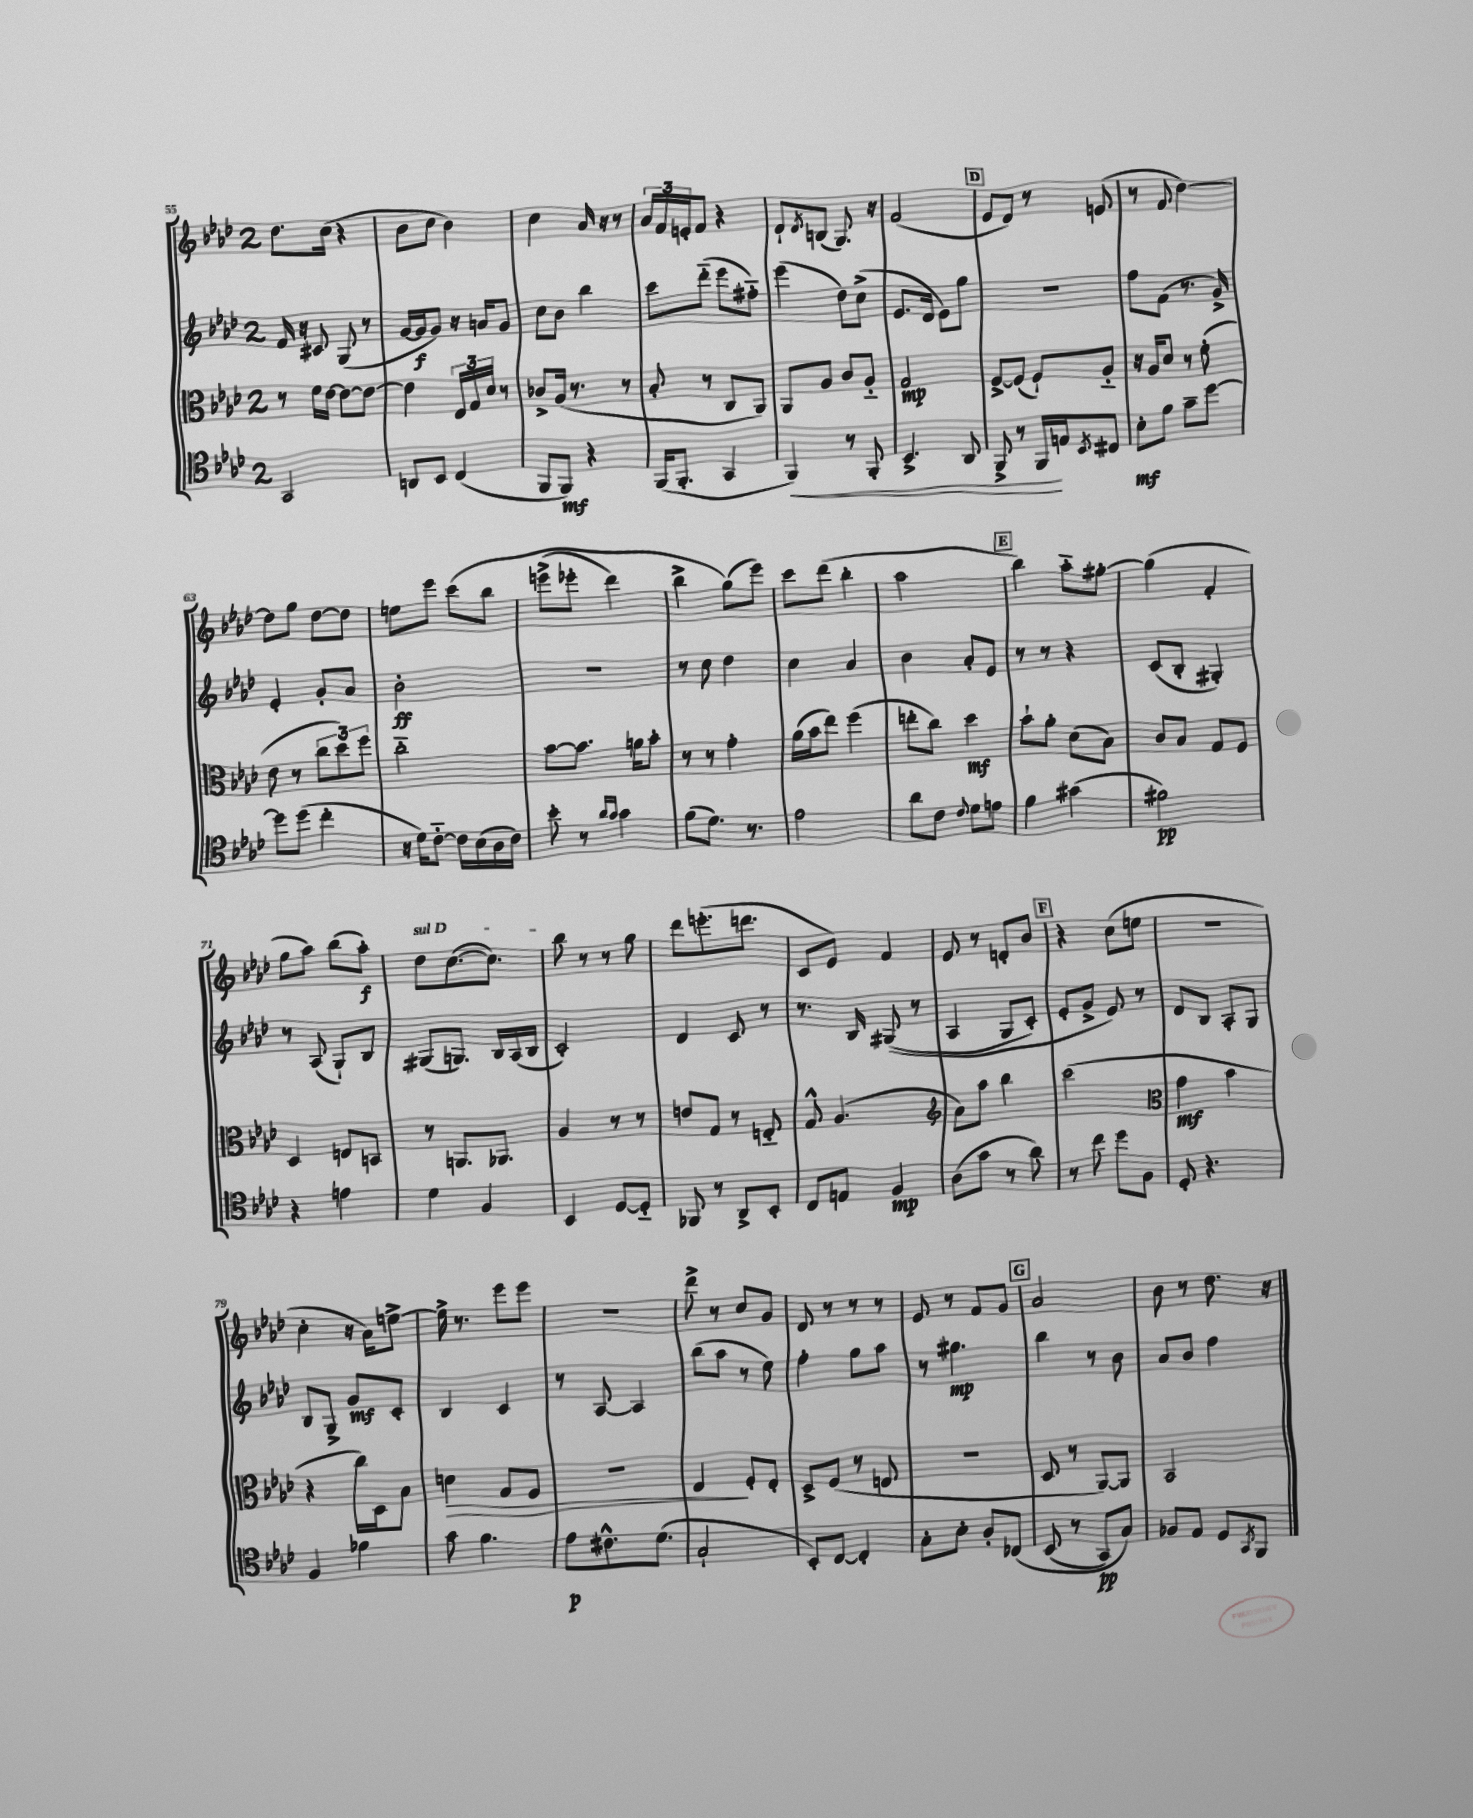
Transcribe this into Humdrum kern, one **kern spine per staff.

**kern	**kern	**kern	**kern
*staff4	*staff3	*staff2	*staff1
*clefC4	*clefC3	*clefG2	*clefG2
*k[b-e-a-d-]	*k[b-e-a-d-]	*k[b-e-a-d-]	*k[b-e-a-d-]
*M2/4	*M2/4	*M2/4	*M2/4
2GG	8r	16f	8.dd-
.	.	16r	.
.	16f	8c#	.
.	[16e-	.	(16cc
.	8e-_	(8G	4r
.	8e-_	8r	.
=	=	=	=
8AA	4e-]	[16g	8b-
.	.	16g]	.
8BB-	.	8g)	8cc
(4C	24E-	16r	4b-)
.	24G	.	.
.	.	16a	.
.	24d-	.	.
.	8r	8g	.
=	=	=	=
8FF	8c-^	8cc	4cc
8FF)	(16A-	8b-	.
.	8.r	.	.
4r	.	4bb-	16a-
.	.	.	16r
.	8r	.	8r
=	=	=	=
(16FF	8B-'	8ccc	24a-
.	.	.	24f
8.FF'	.	.	.
.	.	.	24e'
.	8r	(8ddd-'~	8f
4GG	8C	8eee-	4r
.	8AA-)	8ff#'~)	.
=	=	=	=
4FF)	8AA-	(4eee-	8d-`
.	.	.	8qd-
.	8A-	.	(8B
8r	8c	8dd-)	8.G)
8FF'	8A-'~	(8cc^	.
.	.	.	16r
=	=	=	=
4.BB-^	2G	8.e-	(2f
.	.	16d-	.
.	.	8e-)	.
8AA-	.	8gg	.
=	=	=	=
8FF^	[8F^	2r	8e-
8r	(8F]	.	8d-)
16FF	8F`)	.	8r
16E	.	.	.
8qBB-	.	.	.
8C#	8A-'~	.	(8e
=	=	=	=
8B-'	16r	8ff	8r
.	16A-	.	.
8f	8d-	(8f	8f
8g~	8r	8.r	[4dd-)
[8dd-	(8f'	.	.
.	.	16g^)	.
=	=	=	=
8dd-]	8e-	4e-'	8dd-]
(8dd-	8r	.	8gg
4cc'	12cc	8g'	[8dd-
.	12dd-)	.	.
.	.	8a-	8dd-]
.	12ff	.	.
=	=	=	=
16r	2cc'~	2b-'	8ee
16d-)	.	.	.
[8c'~	.	.	8eee-
16c]	.	.	&(8ccc
(16B-	.	.	.
16A-	.	.	8bb-
16c)	.	.	.
=	=	=	=
8b-'	[8b-	2r	(8eee^
8r	8.b-]	.	8eee-'
16qqa-	.	.	.
16qqg	.	.	.
4g	.	.	4ddd-)
.	16a	.	.
.	8b-'	.	.
=	=	=	=
(8f	8r	8r	4bb-^
8.d-)	8r	8cc	.
.	4g'	4dd-	(8gg&)
8.r	.	.	.
.	.	.	8eee-)
=	=	=	=
2e-	(16a-	4cc	8ccc
.	16b-	.	.
.	8ee-)	.	(8ddd-
.	(4ff	4a-	4bb-'
=	=	=	=
8a-	8ee'	4b-	2aa-
8c	8cc)	.	.
8qqc	.	.	.
8d-	4dd-	8a-'	.
8e	.	8e-	.
=	=	=	=
4f	8b-`	8r	4bb-)
.	8a-'	8r	.
(4g#	(8d-	4r	8aa-'~
.	8B-)	.	[8gg#'
=	=	=	=
2f#)	8c	(8c	(4gg#]
.	8B-	8B-'	.
.	8G	4G#')	4f'
.	8F	.	.
=	=	=	=
4r	4D-	8r	8gg
.	.	(8A-	8aa-)
4e	8E	8G`)	(8bb-
.	8BB	8B-	8aa-')
=	=	=	=
4d-	8r	(8G#	8dd-
.	8.AA	8.G)	([8.cc
4F	.	.	.
.	8.AA-	16B-	8.cc])
.	.	(16A-	.
.	.	16B-	.
=	=	=	=
4BB-	4A-	2c')	8bb-
.	.	.	8r
[8D-	8r	.	8r
8D-'~]	8r	.	8gg
=	=	=	=
8FF-	8e	4d-	8ddd-
8r	8G	.	(8.eee'
8AA-^	8r	8c	.
.	.	.	8.ddd
8BB-'	8E'~	8r	.
=	=	=	=
8C	8G^^	8.r	8c
8E	(4.A-	.	8e-)
.	.	16B-	.
4F	.	&((8G#	4f
.	.	8r	.
=	=	=	=
*	*clefG2	*	*
(8A-	8a-)	4A-	8e-
8g	8aa-	.	8r
8r	4bb-	8G	8d'
8a-)	.	8c')	8b-
=	=	=	=
8r	(2ccc	8e-'	4r
8cc	.	8g^	.
8dd-	.	8e-&)	(8cc
8F	.	8r	8ee
=	=	=	=
*	*clefC3	*	*
8D-'	4g	8d-	2r
4.r	.	8B-	.
.	4b-	8A-'	.
.	.	8G	.
=	=	=	=
4F	4r	8B-	4cc'
.	.	8G^	.
4f-	16cc)	8g	16r
.	16D-	.	16a-)
.	8B-	8c'	[8ee^
=	=	=	=
8g	4d	4B-	16ee^]
.	.	.	8.r
4.f	.	.	.
.	8G	4c	8eee-
.	8F	.	8eee-
=	=	=	=
8e-	2r	8r	2r
8.c#^^	.	[8A-	.
.	.	4A-]	.
(8.d-	.	.	.
=	=	=	=
2G`	4E-	(8bb-	8ddd-^
.	.	8aa-	8r
.	8F'	8r	8cc
.	8E-'	8ee-)	8g
=	=	=	=
8BB-')	8D-^	4ff'	8d-
[8C	(8F	.	8r
4C']	8r	8gg	8r
.	8E	8aa-	8r
=	=	=	=
8G'	2r	8r	8e-
8B-'	.	4.gg#	8r
8A-'	.	.	8f
&(8C-	.	.	8g
=	=	=	=
(8BB-	8D-	4bb-	2a-
8r	8r	.	.
8GG)	[8AA-)	8r	.
8G&)	8AA-]	8b-	.
=	=	=	=
8F-	2BB-	8a-	8b-
8E-	.	8b-	8r
8D-	.	4ff	8.dd-
8qGG	.	.	.
8FF	.	.	.
.	.	.	16r
==	==	==	==
*-	*-	*-	*-
